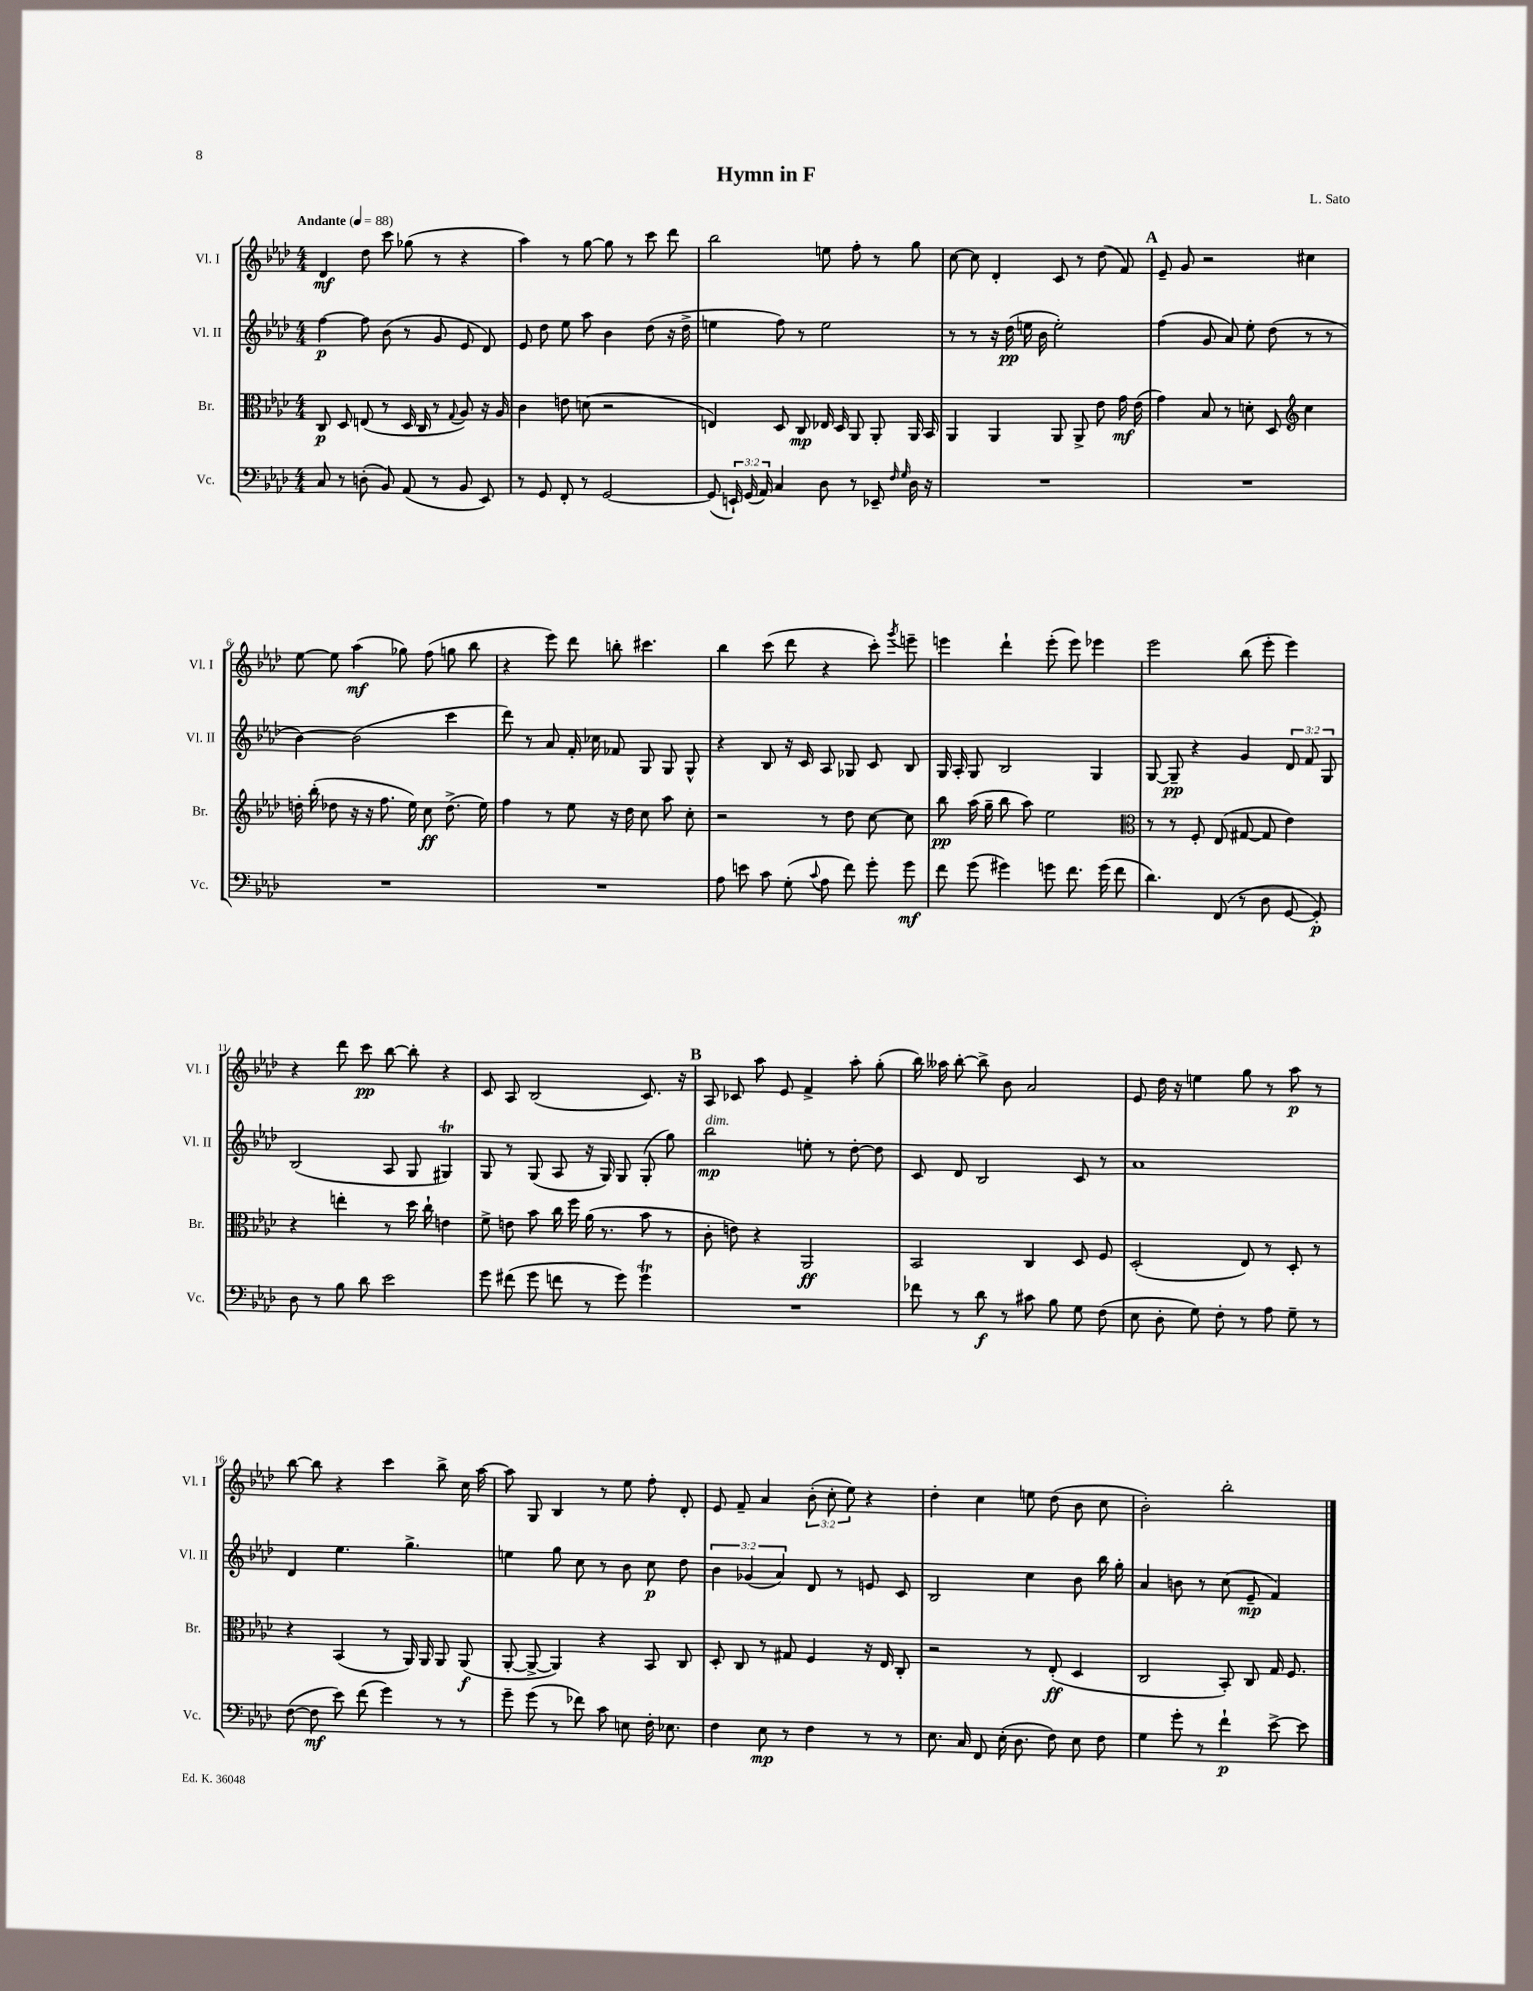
\header { title = "Hymn in F" composer = "L. Sato" }
<<
\new StaffGroup <<
\new Staff = "s0" \with { instrumentName = "Vl. I" shortInstrumentName = "Vl. I" } {
    \clef treble \key aes \major \numericTimeSignature \time 4/4 \override Staff.TupletNumber.text = #tuplet-number::calc-fraction-text \tempo "Andante" 4 = 88
    \autoBeamOff des'4\mf des''8 c'''8 ges''8( r8 r4 |
    aes''4) r8 g''8~ g''8 r8 c'''8 des'''8 |
    bes''2 e''8 f''8-. r8 g''8 |
    c''8~ c''8 des'4-. c'8 r8 des''8( f'8) |
    \mark \markup { \bold "A" } ees'8-- g'8 r2 cis''4 |
    ees''8~ ees''8 aes''4\mf( ges''8) f''8( g''8 bes''8 |
    r4 ees'''8) des'''8 b''8-. cis'''4. |
    bes''4 c'''8( des'''8 r4 c'''8-.) \acciaccatura { g'''8 } e'''8-- |
    e'''4 des'''4-! e'''8-.( e'''8) ees'''4 |
    ees'''2 bes''8( ees'''8-. ees'''4) |
    r4 des'''8 c'''8\pp bes''8~ bes''8-. r4 |
    c'8 aes8 bes2( c'8.) r16 |
    \mark \markup { \bold "B" } aes8 ces'8 aes''8 ees'8 f'4-> aes''8-. g''8-.( |
    bes''16) aeses''16 bes''8~-. bes''8-> bes'8 aes'2 |
    ees'8 des''16 r16 e''4 g''8 r8 aes''8\p r8 |
    bes''8~ bes''8 r4 c'''4 bes''8-> c''16 aes''16~ |
    aes''8 g8 bes4 r8 ees''8 f''8-. des'8-. |
    ees'8 f'8-- aes'4 \tuplet 3/2 { bes'8-.( c''8-. ees''8) } r4 |
    des''4-. c''4 e''8 des''8( bes'8 c''8 |
    bes'2-.) bes''2-. \bar "|." |
}
\new Staff = "s1" \with { instrumentName = "Vl. II" shortInstrumentName = "Vl. II" } {
    \clef treble \key aes \major \numericTimeSignature \time 4/4 \override Staff.TupletNumber.text = #tuplet-number::calc-fraction-text
    \autoBeamOff f''4~\p f''8 bes'8( r8 g'8 ees'8 des'8) |
    ees'8 des''8 ees''8 aes''8 bes'4 des''8( r16 des''16-> |
    e''4 f''8) r8 e''2 |
    r8 r8 r16 des''16\pp( e''16 bes'16 e''2-.) |
    \mark \markup { \bold "A" } f''4( g'8 aes'8) ees''8-. des''8( r8 r8 |
    bes'4~) bes'2( c'''4 |
    des'''8) r8 aes'8 f'16-. ces''16 fes'8 g8 g8 g8-^ |
    r4 bes8 r16 c'16 aes8 ges8 c'8 bes8 |
    g16 aes16-. g8 bes2 g4 |
    g8~ g8--\pp r4 g'4 \tuplet 3/2 { des'8 f'8 g8 } |
    bes2( aes8 g8 gis4\trill) |
    g8 r8 g8( aes8 r16 g16) g8 g8-.( g''8) |
    \mark \markup { \bold "B" } bes''2\mp^\markup { \italic "dim." } e''8-. r8 des''8~-. des''8 |
    c'8 des'8 bes2 c'8 r8 |
    aes'1 |
    des'4 ees''4. g''4.-> |
    e''4 g''8 c''8 r8 bes'8 c''8\p des''8 |
    \tuplet 3/2 { bes'4 ges'4( aes'4) } des'8 r8 e'8 c'8 |
    bes2 c''4 bes'8 bes''16 g''16-. |
    aes'4 b'8 r8 c''8( ees'8--\mp f'4) \bar "|." |
}
\new Staff = "s2" \with { instrumentName = "Br." shortInstrumentName = "Br." } {
    \clef alto \key aes \major \numericTimeSignature \time 4/4
    \autoBeamOff c8\p des8 e8( r8 des16 c16 r8 \appoggiatura { g8 } aes8) r16 aes16 |
    c'4 e'8 d'8( r2 |
    e4) des8 c8\mp ees16 des16 aes,8 aes,8-. aes,16 bes,16 |
    aes,4 aes,4 aes,8 aes,8-> ees'8 g'16\mf ees'16( |
    \mark \markup { \bold "A" } g'4) bes8 r8 d'8-. des8 \clef treble c''4 |
    d''16-. bes''16-.( des''8 r16 r16 f''8. ees''16) c''8\ff des''8.->( ees''16) |
    f''4 r8 ees''8 r16 des''16 c''8 aes''8 c''8-. |
    r2 r8 des''8 c''8~ c''8 |
    bes''8\pp aes''16( g''16-- bes''8 aes''8) ees''2 |
    \clef alto r8 r8 f8-. ees8( gis8~ gis8 ees'4) |
    r4 e''4-. r8 des''16 c''16-! e'4 |
    f'8-> e'8 bes'8 c''16 f''16 aes'16( r8. bes'8 r8 |
    \mark \markup { \bold "B" } c'8-. e'8) r4 aes,2\ff |
    bes,2 c4 des8 f8 |
    des2-.( ees8) r8 des8-. r8 |
    r4 bes,4( r8 aes,16) aes,16 aes,8 aes,8\f( |
    aes,8~-. aes,8~-> aes,4) r4 bes,8 c8 |
    des8-. c8 r8 gis8 f4 r16 ees16 c8-. |
    r2 r8 ees8-.\ff( des4 |
    c2 bes,8-.) c8 g16 f8. \bar "|." |
}
\new Staff = "s3" \with { instrumentName = "Vc." shortInstrumentName = "Vc." } {
    \clef bass \key aes \major \numericTimeSignature \time 4/4 \override Staff.TupletNumber.text = #tuplet-number::calc-fraction-text
    \autoBeamOff c8 r8 d8-.( bes,8) aes,8( r8 bes,8 ees,8) |
    r8 g,8 f,8-. r8 g,2~ |
    g,8( \tuplet 3/2 { e,16-!) g,16( aes,16) } c4 des8 r8 ees,8-- \grace { f16 g16 } des16 r16 |
    R1 |
    \mark \markup { \bold "A" } R1 |
    R1 |
    R1 |
    aes8 e'8 c'8 g8-.( \appoggiatura { c'8 } aes8 f'8) g'8-. g'8\mf |
    f'8 g'8( gis'4) g'8 f'8. g'16( f'8 |
    des'4.) f,8( r8 des8 g,8~ g,8-.\p) |
    des8 r8 bes8 des'8 ees'2 |
    g'8 fis'8( g'8 f'8 r8 g'8) g'4\trill |
    \mark \markup { \bold "B" } R1 |
    fes'8 r8 des'8\f r8 cis'8 bes8 g8 f8( |
    ees8 des8-. g8) f8-. r8 aes8 g8-- r8 |
    f8~( f8\mf ees'8) f'8( g'4) r8 r8 |
    g'8-- g'8( r8 fes'8) c'8 e8 f16-. ees8. |
    f4 ees8\mp r8 f4 r8 r8 |
    ees8. c16 f,8 ees16-.( des8. f8) ees8 f8 |
    g4 g'8-. r8 f'4-!\p ees'8~-> ees'8 \bar "|." |
}
>>
>>
